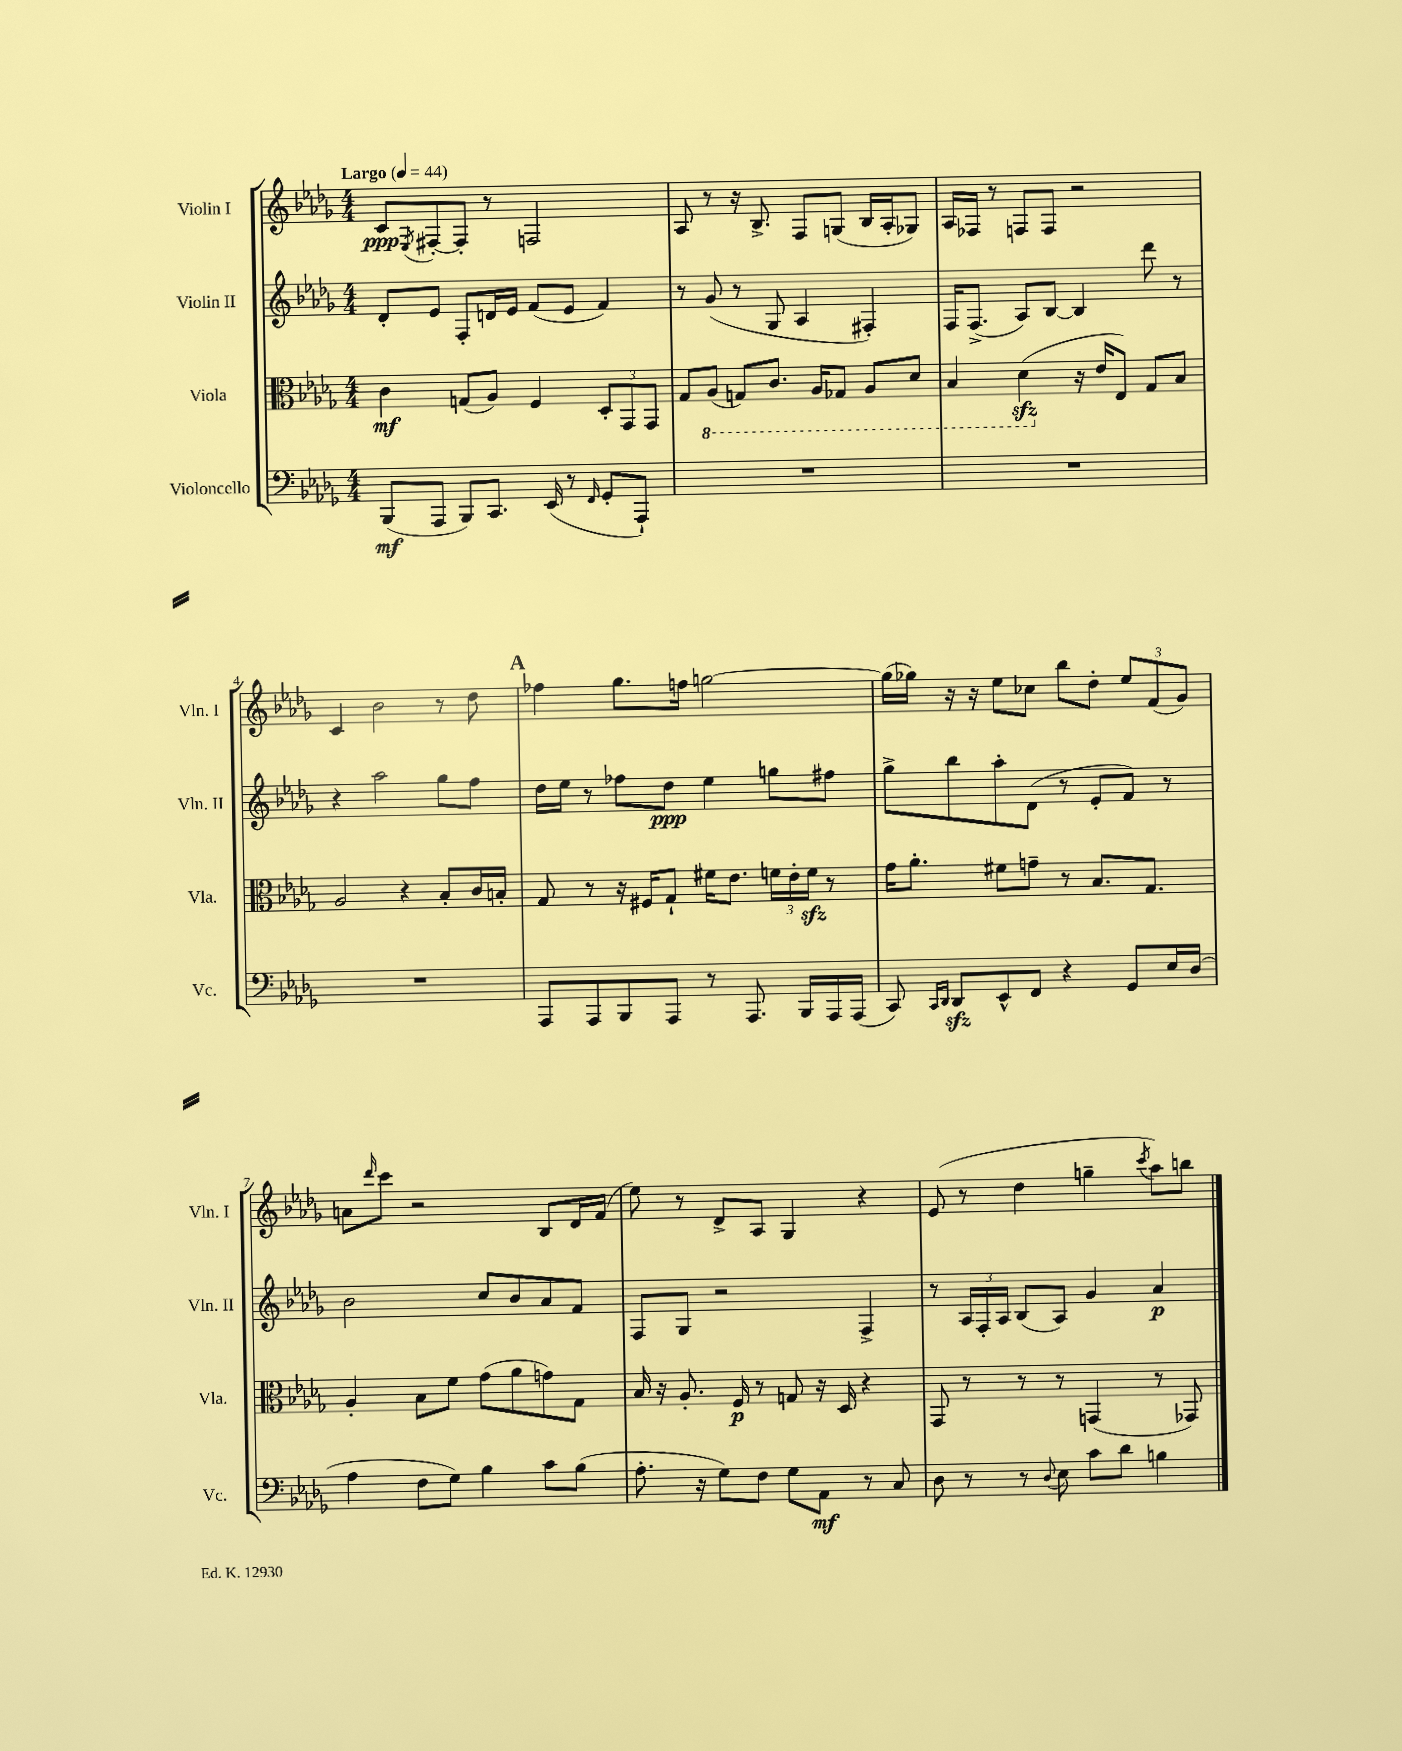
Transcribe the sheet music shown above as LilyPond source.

<<
\new StaffGroup <<
\new Staff = "s0" \with { instrumentName = "Violin I" shortInstrumentName = "Vln. I" } {
    \clef treble \key des \major \numericTimeSignature \time 4/4 \tempo "Largo" 4 = 44
    c'8\ppp \acciaccatura { ees8 } fis8~-. fis8-. r8 f2 |
    aes8 r8 r16 bes8.-> f8 g8( bes16 aes16-. ges8) |
    aes16 fes16 r8 f8 f8 r2 |
    c'4 bes'2 r8 des''8 |
    \mark \markup { \bold "A" } fes''4 ges''8. f''16 g''2~ |
    g''16( ges''16) r16 r16 ees''8 ces''8 bes''8 des''8-. \tuplet 3/2 { ees''8 f'8( ges'8) } |
    a'8 \grace { des'''16 } c'''8 r2 bes8 des'16 f'16( |
    ees''8) r8 des'8-> aes8 ges4 r4 |
    ees'8( r8 des''4 g''4-- \acciaccatura { c'''8 } aes''8) b''8 \bar "|." |
}
\new Staff = "s1" \with { instrumentName = "Violin II" shortInstrumentName = "Vln. II" } {
    \clef treble \key des \major \numericTimeSignature \time 4/4
    des'8-. ees'8 f8-. d'16 ees'16 f'8( ees'8 f'4) |
    r8 ges'8( r8 ges8 aes4 fis4-.) |
    f16 f8.->( aes8) bes8~ bes4 des'''8 r8 |
    r4 aes''2 ges''8 f''8 |
    \mark \markup { \bold "A" } des''16 ees''16 r8 fes''8 des''8\ppp ees''4 g''8 fis''8 |
    ges''8-> bes''8 aes''8-. des'8( r8 ees'8-. f'8) r8 |
    bes'2 c''8 bes'8 aes'8 f'8 |
    f8 ges8 r2 f4-> |
    r8 \tuplet 3/2 { aes16 f16-. aes16 } bes8( aes8) ges'4 aes'4\p \bar "|." |
}
\new Staff = "s2" \with { instrumentName = "Viola" shortInstrumentName = "Vla." } {
    \clef alto \key des \major \numericTimeSignature \time 4/4
    c'4\mf g8( aes8) f4 \tuplet 3/2 { des8-. ges,8 ges,8 } |
    ges8 \ottava #-1 aes,8( g,8) c8. aes,16 ges,8 aes,8 des8 |
    bes,4 des4\sfz( \ottava #0 r16 ees'16 ees8) ges8 bes8 |
    aes2 r4 bes8-. c'16 b16-. |
    \mark \markup { \bold "A" } ges8 r8 r16 fis16 ges8-! fis'16 ees'8. \tuplet 3/2 { f'16 ees'16-. f'16\sfz } r8 |
    ges'16 aes'8.-. fis'8 g'8-- r8 bes8. ges8. |
    aes4-. bes8 f'8 ges'8( aes'8 g'8) ges8 |
    bes16 r16 aes8.-. f16\p r8 g8 r16 des16 r4 |
    ges,8 r8 r8 r8 g,4( r8 ges,8) \bar "|." |
}
\new Staff = "s3" \with { instrumentName = "Violoncello" shortInstrumentName = "Vc." } {
    \clef bass \key des \major \numericTimeSignature \time 4/4
    bes,,8\mf( aes,,8 bes,,8) c,8. ees,16( r8 \grace { f,16 } ges,8-. aes,,8-!) |
    R1 |
    R1 |
    R1 |
    \mark \markup { \bold "A" } aes,,8 aes,,8 bes,,8 aes,,8 r8 aes,,8. bes,,16 aes,,16 aes,,16( |
    c,8) \grace { c,16 des,16 } des,8\sfz ees,8-^ f,8 r4 ges,8 ees16 des16( |
    aes4 f8 ges8) bes4 c'8 bes8( |
    aes8.-. r16 ges8) f8 ges8 aes,8\mf r8 c8 |
    des8 r8 r8 \appoggiatura { des8 } ees8 c'8 des'8 b4 \bar "|." |
}
>>
>>
